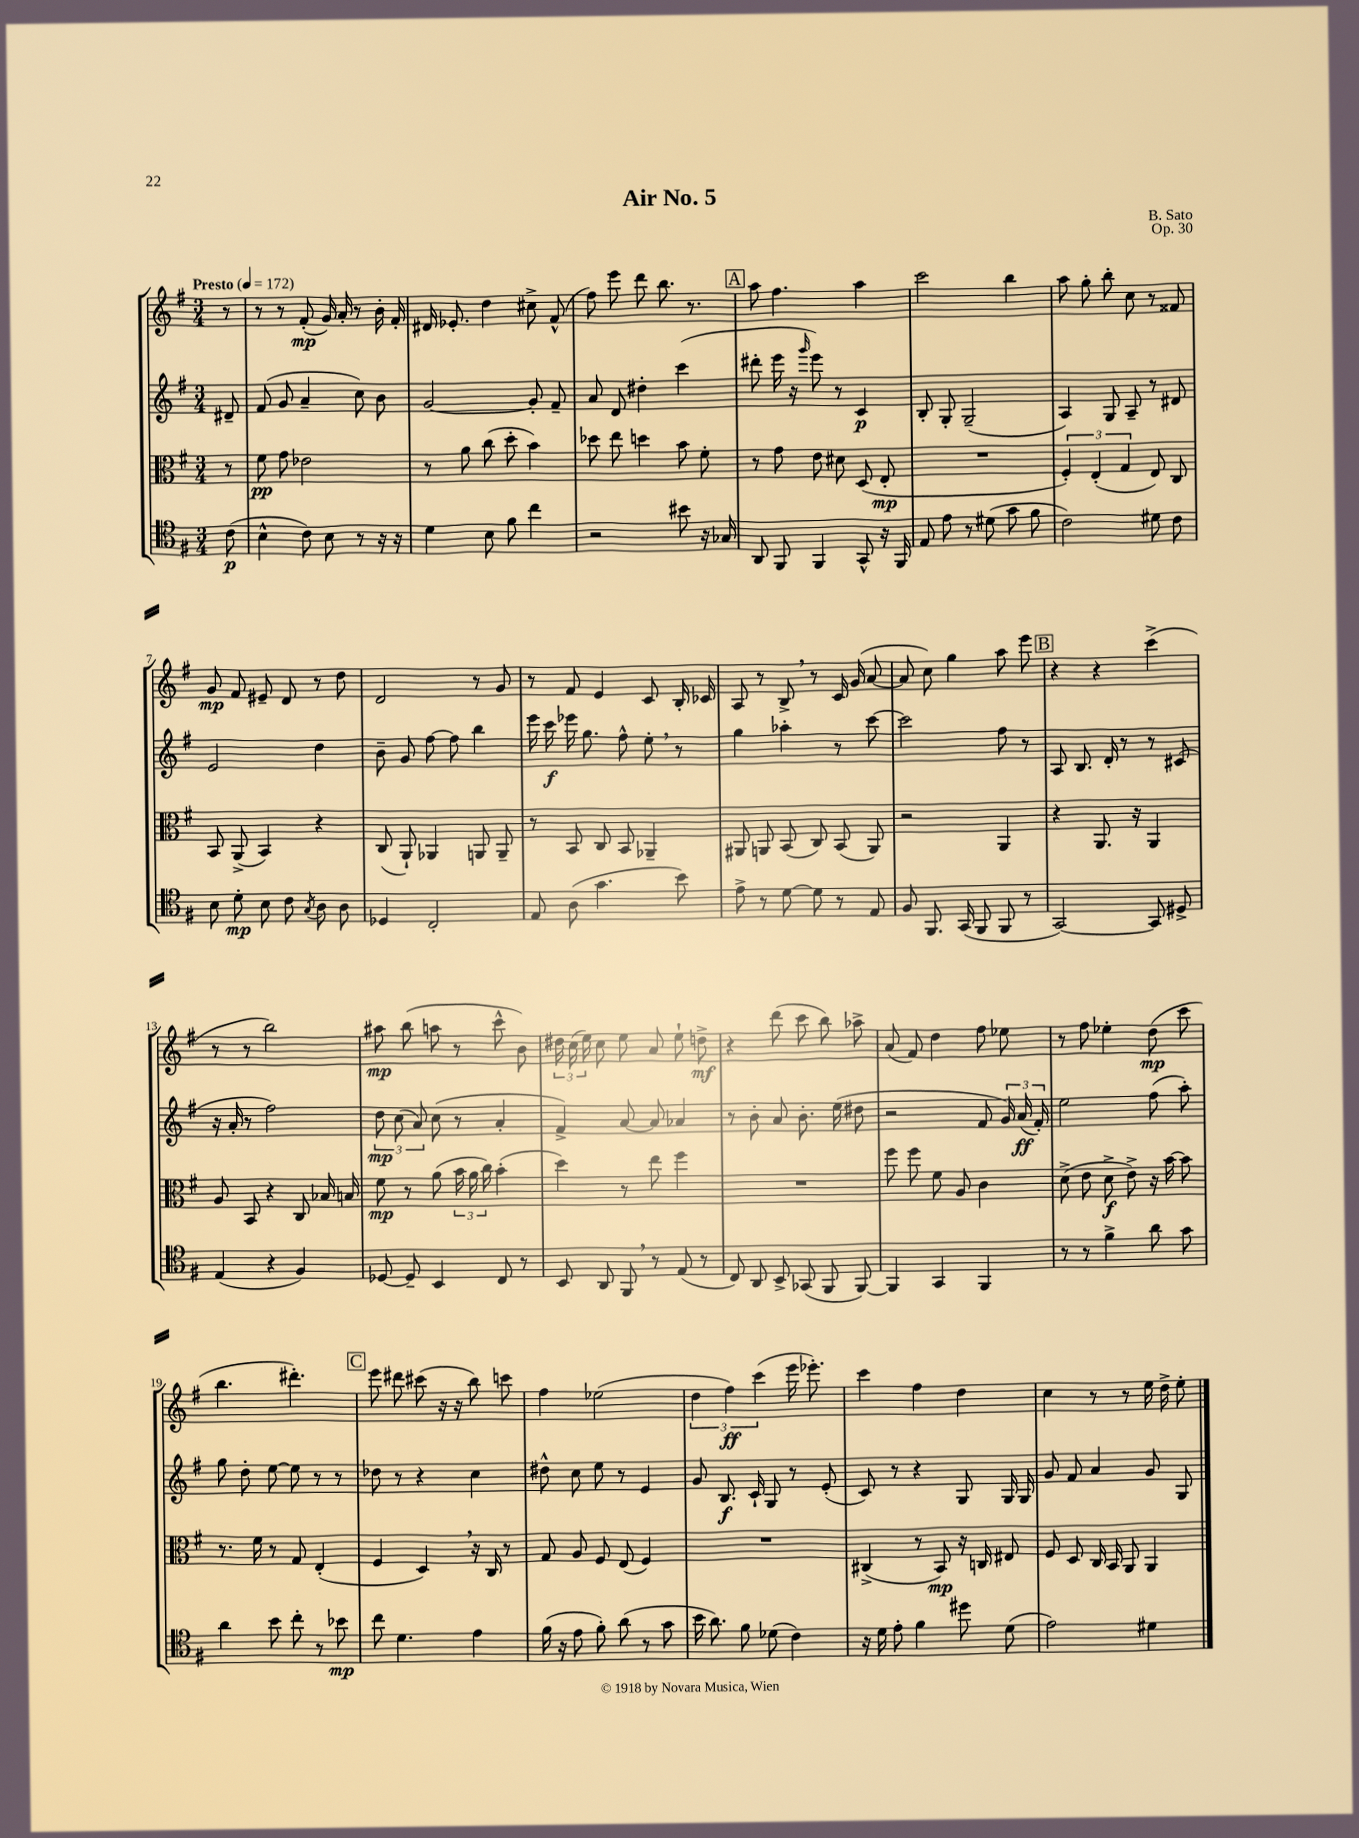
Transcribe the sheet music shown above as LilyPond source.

\header { title = "Air No. 5" composer = "B. Sato" opus = "Op. 30" }
<<
\new StaffGroup <<
\new Staff = "s0" {
    \clef treble \key g \major \numericTimeSignature \time 3/4 \partial 8 \tempo "Presto" 4 = 172
    \autoBeamOff r8 |
    r8 r8 fis'8-.\mp( g'16) a'16-. r8 b'16-. fis'16-. |
    dis'16 ees'8.-. d''4 cis''8-> fis'8-^( |
    fis''8) e'''8 d'''8 b''8. r8. |
    \mark \markup { \box "A" } a''8 fis''4. a''4 |
    c'''2 b''4 |
    a''8 g''8-. b''8-. c''8 r8 fisis'8 |
    g'8\mp fis'8 eis'8-- d'8 r8 d''8 |
    d'2 r8 g'8 |
    r8 fis'8 e'4 c'8 b16-. ces'16 |
    a8 r8 b8-> \breathe r8 c'16 g'16( a'8~ |
    a'8 c''8) g''4 a''8 e'''8 |
    \mark \markup { \box "B" } r4 r4 c'''4->( |
    r8 r8 b''2) |
    ais''8\mp b''8( a''8 r8 c'''8-^ b'8) |
    \tuplet 3/2 { dis''16 c''16( e''16) } c''8 e''8 a'8 e''8-! d''8->\mf |
    r4 d'''8( c'''8 b''8) aes''8-> |
    a'8( fis'8) d''4 fis''8 ees''8 |
    r8 fis''8 ees''4-. d''8\mp( c'''8 |
    b''4. dis'''4.-.) |
    \mark \markup { \box "C" } e'''8 dis'''8 cis'''8( r16 r16 b''8) c'''8 |
    fis''4 ees''2( |
    \tuplet 3/2 { d''4 fis''4\ff) c'''4( } e'''16 ees'''8.-.) |
    c'''4 fis''4 d''4 |
    c''4 r8 r8 e''16 d''16-> e''8-. \bar "|." |
}
\new Staff = "s1" {
    \clef treble \key g \major \numericTimeSignature \time 3/4 \partial 8
    \autoBeamOff dis'8-- |
    fis'8( g'8 a'4-- c''8) b'8 |
    g'2~ g'8-. fis'8-- |
    a'8 d'8 dis''4-. c'''4( |
    \mark \markup { \box "A" } dis'''8-. e'''16 r16 \grace { g'''16 } e'''8) r8 c'4\p |
    b8-. g8-. g2--( |
    a4) g8 a8-- r8 dis'8 |
    e'2 d''4 |
    b'8-- g'8 fis''8~ fis''8 b''4 |
    e'''16 c'''16\f ees'''16 g''8. fis''8-^ e''8-. \breathe r8 |
    g''4 aes''4-. r8 c'''8~ |
    c'''2 fis''8 r8 |
    \mark \markup { \box "B" } a8 b8. d'16-. r8 r8 cis'8( |
    r16 a'16-. r8 fis''2) |
    \tuplet 3/2 { d''8\mp c''8( a'8) } c''8( r8 a'4-. |
    fis'4->) a'8~ a'8 aes'4 |
    r8 b'8-. a'8 b'8.-. e''16( dis''8 |
    r2 fis'8 \tuplet 3/2 { g'16) a'16\ff( fis'16-.) } |
    e''2 fis''8( a''8-.) |
    g''8 d''8-. e''8~ e''8 r8 r8 |
    \mark \markup { \box "C" } des''8 r8 r4 c''4 |
    dis''8-^ c''8 e''8 r8 e'4 |
    g'8 b8.\f c'16-! g8 r8 e'8-.( |
    c'8) r8 r4 g8 g16 g16 |
    g'8 fis'8 a'4 g'8 g8 \bar "|." |
}
\new Staff = "s2" {
    \clef alto \key g \major \numericTimeSignature \time 3/4 \partial 8
    \autoBeamOff r8 |
    fis'8\pp g'8 ees'2 |
    r8 a'8 c''8( d''8-. b'4) |
    des''8 e''8 d''4 b'8 fis'8-. |
    \mark \markup { \box "A" } r8 g'8 e'8 dis'8 d8( e8-.\mp |
    R2. |
    \tuplet 3/2 { fis4-.) e4-.( g4 } e8) c8 |
    b,8 a,8->( b,4) r4 |
    c8( a,8-!) aes,4 a,8 a,8-- |
    r8 b,8 c8 b,8 aes,4-- |
    ais,8 a,8 b,8( c8) b,8( a,8) |
    r2 a,4 |
    \mark \markup { \box "B" } r4 a,8. r16 a,4 |
    a8 b,8 r4 c8 bes16 b16 |
    fis'8\mp r8 a'8( \tuplet 3/2 { b'16 a'16 c''16) } b'4-.( |
    d''4) r8 e''8 fis''4 |
    R2. |
    fis''8 fis''8 fis'8 a8 c'4 |
    d'8->( e'8 d'8->\f e'8->) r16 b'16~ b'8 |
    r8. fis'16 r8 g8 e4-.( |
    \mark \markup { \box "C" } fis4 d4) \breathe r16 c16 r8 |
    g8 a8 fis8 e8( fis4) |
    R2. |
    cis4->( r8 b,8\mp) r16 c16 eis8 |
    fis8 d8 c16 b,16 a,8 a,4 \bar "|." |
}
\new Staff = "s3" {
    \clef tenor \key g \major \numericTimeSignature \time 3/4 \partial 8
    \autoBeamOff c'8\p( |
    b4-^ c'8) b8 r8 r16 r16 |
    d'4 b8 fis'8 c''4 |
    r2 bis'8 r16 ges16 |
    \mark \markup { \box "A" } a,8 fis,8 fis,4 g,8-^ r16 fis,16 |
    e8 e'8 r8 dis'8( g'8 fis'8 |
    c'2) dis'8 c'8 |
    b8 d'8-.\mp b8 c'8 \acciaccatura { g8 } a8 a8 |
    des4 c2-. |
    e8 a8( g'4. b'8) |
    e'8-> r8 d'8~ d'8 r8 e8 |
    fis8 fis,8. g,16( fis,8 fis,8 r8 |
    \mark \markup { \box "B" } g,2~) g,8 dis8-> |
    e4( r4 fis4) |
    des8~ des8-- b,4 c8 r8 |
    b,8 a,8 fis,8 \breathe r8 e8( r8 |
    c8) a,8 b,8-> ges,8( fis,8 fis,8~) |
    fis,4 g,4 fis,4 |
    r8 r8 fis'4-> a'8 g'8 |
    a'4 b'8 c''8-. r8 bes'8\mp |
    \mark \markup { \box "C" } c''8 d'4. e'4 |
    fis'16( r16 e'8 fis'8-.) a'8( r8 g'8 |
    b'16 a'8.) fis'8 des'8( c'4) |
    r16 d'16 e'8-. fis'4 dis''8 d'8( |
    e'2) dis'4 \bar "|." |
}
>>
>>
